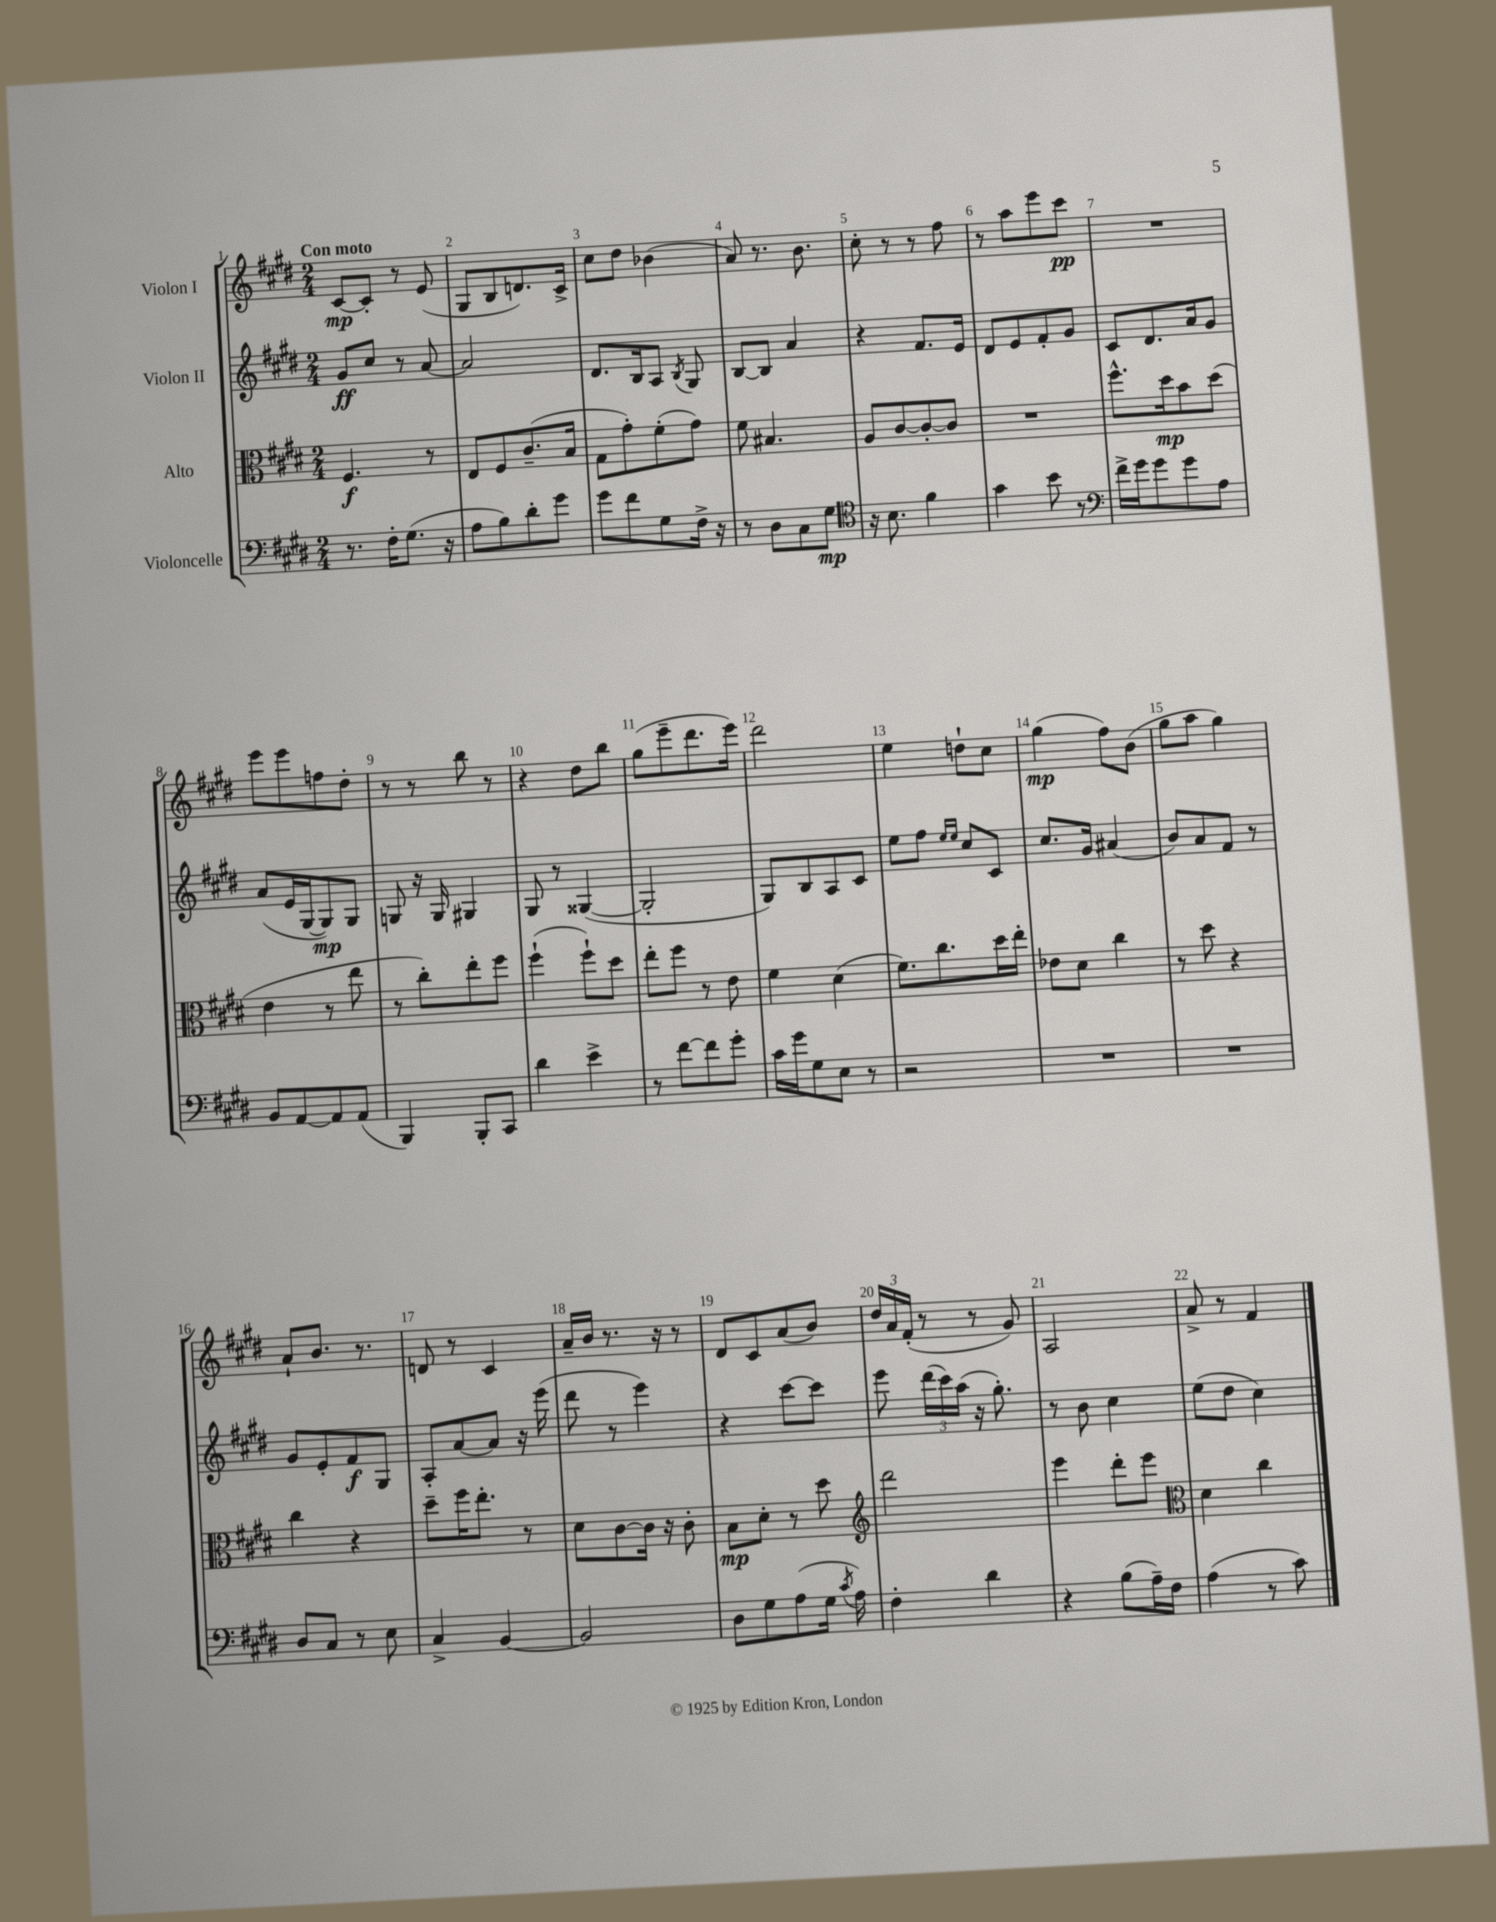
<<
\new StaffGroup <<
\new Staff = "s0" \with { instrumentName = "Violon I" } {
    \clef treble \key e \major \numericTimeSignature \time 2/4 \tempo "Con moto"
    \autoBeamOff cis'8[~\mp cis'8]-. r8 e'8( |
    gis8[ b8 d'8.) cis'16]-> |
    cis''8[ dis''8] bes'4( |
    a'8) r8. b'8. |
    cis''8-. r8 r8 fis''8 |
    r8 a''8[ e'''8 cis'''8]\pp |
    R2 |
    e'''8[ e'''8 f''8 dis''8]-. |
    r8 r8 b''8 r8 |
    r4 dis''8[ b''8] |
    gis''8[( e'''8-- dis'''8. e'''16]) |
    dis'''2 |
    e''4 d''8[-! cis''8] |
    gis''4\mp( fis''8[) b'8]( |
    gis''8[ a''8] gis''4) |
    a'8[-! b'8.] r8. |
    d'8 r8 cis'4 |
    a'16[-- b'16] r8. r16 r8 |
    dis'8[ cis'8 a'8( b'8]) |
    \tuplet 3/2 { dis''16[ a'16 fis'16]-.( } r8 r8 gis'8) |
    a2 |
    a'8-> r8 fis'4 \bar "|." |
}
\new Staff = "s1" \with { instrumentName = "Violon II" } {
    \clef treble \key e \major \numericTimeSignature \time 2/4
    \autoBeamOff gis'8[\ff cis''8] r8 a'8~ |
    a'2 |
    dis'8.[ b16 a8] \acciaccatura { b8 } gis8 |
    b8[~ b8] a'4 |
    r4 fis'8.[ e'16] |
    dis'8[ e'8 fis'8-. gis'8] |
    cis'8[ dis'8. a'16 gis'8] |
    a'8[( e'16 gis16~ gis8\mp) gis8] |
    g8 r16 g16 gis4 |
    gis8 r8 gisis4~( |
    gisis2-. |
    gis8[) b8 a8 cis'8] |
    e''8[ fis''8] \grace { e''16[ e''16] } cis''8[ cis'8] |
    cis''8.[ gis'16] ais'4( |
    b'8[) a'8 fis'8] r8 |
    gis'8[ e'8-. fis'8\f gis8] |
    a8[-. a'8~ a'8] r16 e'''16( |
    dis'''8 r8 e'''4) |
    r4 cis'''8[~ cis'''8] |
    e'''8 \tuplet 3/2 { dis'''16[( cis'''16) a''16]( } r16 gis''8.-.) |
    r8 b'8 cis''4 |
    e''8[( dis''8] cis''4) \bar "|." |
}
\new Staff = "s2" \with { instrumentName = "Alto" } {
    \clef alto \key e \major \numericTimeSignature \time 2/4
    \autoBeamOff fis4.\f r8 |
    e8[ fis8 cis'8.--( b16] |
    gis8[ gis'8-.) fis'8-.( gis'8]) |
    fis'8 bis4. |
    a8[ cis'8~ cis'8~-. cis'8] |
    R2 |
    fis''8.[-^ dis''16\mp b'8 dis''8]( |
    e'4 r8 e''8 |
    r8 cis''8[-.) e''8-. fis''8] |
    fis''4-!( fis''8[-!) dis''8] |
    e''8[-. fis''8] r8 e'8 |
    fis'4 dis'4( |
    fis'8.[) cis''8. dis''16 e''16]-. |
    ees'8[ dis'8] cis''4 |
    r8 dis''8 r4 |
    cis''4 r4 |
    dis''8[-- fis''16 e''8.]-. r8 |
    dis'8[ cis'8~ cis'16] r16 cis'8-. |
    b8[\mp dis'8]-. r8 dis''8 |
    \clef treble dis'''2 |
    e'''4 dis'''8[-. e'''8] |
    \clef alto dis'4 cis''4 \bar "|." |
}
\new Staff = "s3" \with { instrumentName = "Violoncelle" } {
    \clef bass \key e \major \numericTimeSignature \time 2/4
    \autoBeamOff r8. fis16[-. gis8.]( r16 |
    a8[ b8) dis'8-. gis'8] |
    gis'8[ fis'8 gis8 fis16]-> r16 |
    r8 dis8[ cis8 gis8]\mp |
    \clef tenor r16 b8. fis'4 |
    gis'4 b'8 r8 |
    \clef bass fis'16[-> gis'16 gis'8 gis'8 a8] |
    b,8[ a,8~ a,8 a,8]( |
    b,,4) b,,8[-. cis,8] |
    dis'4 e'4-> |
    r8 fis'8[~ fis'8 gis'8]-. |
    cis'16[ gis'16 gis8 e8] r8 |
    r2 |
    R2 |
    R2 |
    dis8[ cis8] r8 e8 |
    cis4-> b,4~ |
    b,2 |
    dis8[ gis8 a8( gis16] \acciaccatura { cis'8 } a16) |
    fis4-. dis'4 |
    r4 b8[( a16--) fis16] |
    a4( r8 cis'8) \bar "|." |
}
>>
>>
\layout { \context { \Score \override BarNumber.break-visibility = ##(#f #t #t) barNumberVisibility = #all-bar-numbers-visible } }
